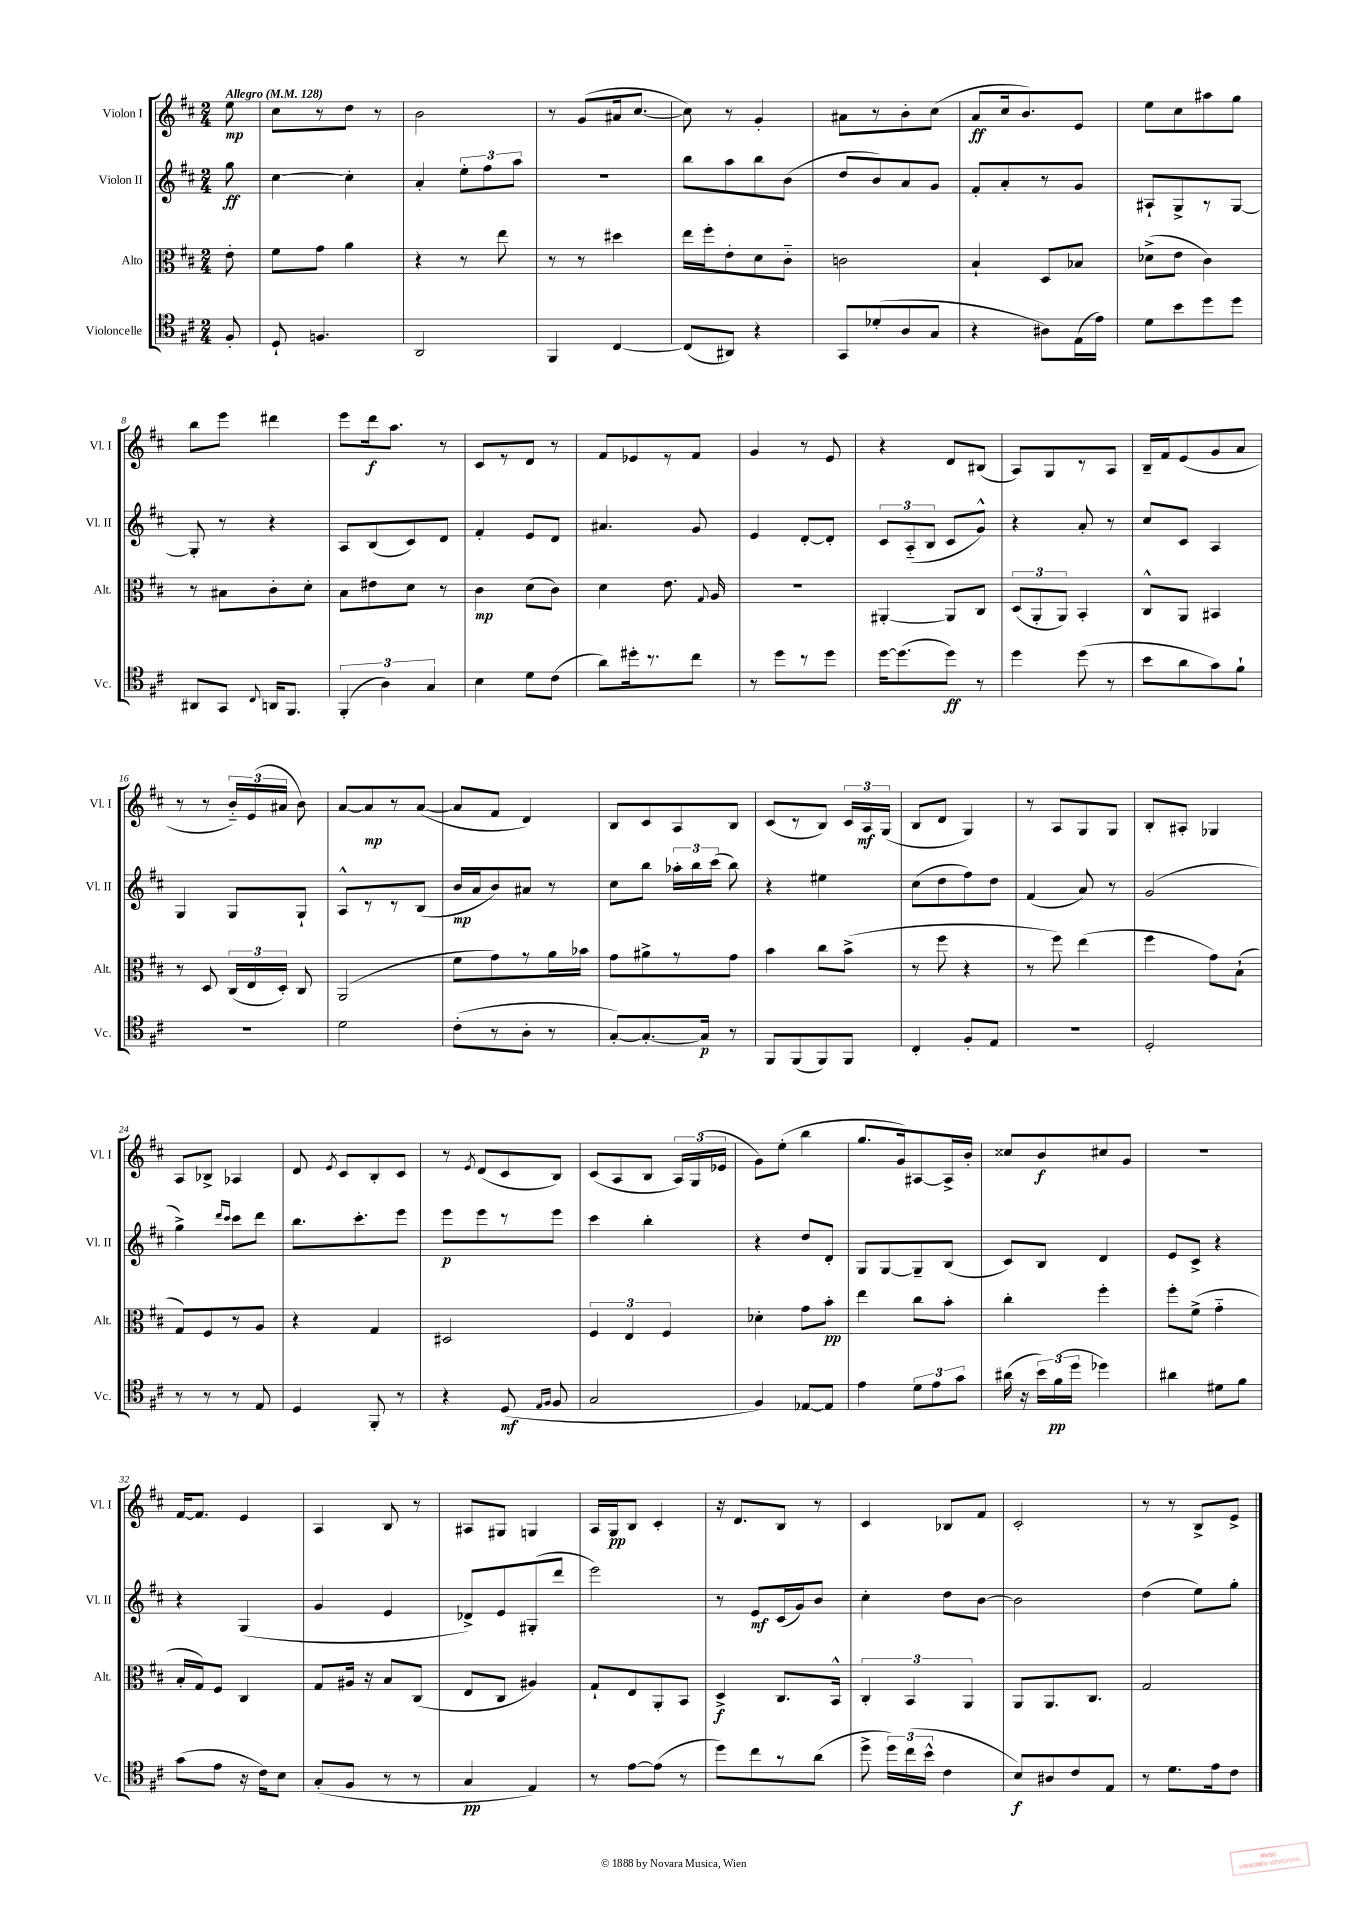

**kern	**kern	**kern	**kern
*staff4	*staff3	*staff2	*staff1
*clefC4	*clefC3	*clefG2	*clefG2
*k[f#c#]	*k[f#c#]	*k[f#c#]	*k[f#c#]
*M2/4	*M2/4	*M2/4	*M2/4
*MM128	*MM128	*MM128	*MM128
8F#'/	8e'\	8gg\	8ee\
=	=	=	=
8D`/	8f#\L	[4cc#\	8cc#\L
4.F/	8g\J	.	8r
.	4a\	4cc#'\]	8dd\J
.	.	.	8r
=	=	=	=
2AA/	4r	4a'/	2b\
.	8r	12ee'\L	.
.	.	12ff#\	.
.	8ee\	.	.
.	.	12aa\J	.
=	=	=	=
4FF#/	8r	2r	8r
.	8r	.	(8g/L
[4C#/	4dd#\	.	16a#/k
.	.	.	[8.cc#/J
=	=	=	=
(8C#/]L	16ee\LL	8bb\L	8cc#\])
.	16ff#'\J	.	.
8AA#/J)	8e'\	8aa\	8r
4r	8d\	8bb\	4g'/
.	8c#'~\J	(8b\J	.
=	=	=	=
8GG/L	2c\	8dd/L	8a#\L
(8d-'/	.	8b/)	8r
8A/	.	8a/	8b'\
8G/J	.	8g/J	(8cc#\J
=	=	=	=
4r	4B`/	8f#'/L	8a/L
.	.	8a'/	16cc#/k
.	.	.	8.b/)
8A#\L)	8D/L	8r	.
(16E\L	8B-/J	8g/J	8e/J
16e\JJ)	.	.	.
=	=	=	=
8d\L	(8d-^\L	8A#`/L	8ee\L
8b\	8e\J	8G^/	8cc#\
8dd\	4c#\)	8r	8aa#\
8dd\J	.	[8G/J	8gg\J
=	=	=	=
8AA#/L	8r	8G'/]	8bb\L
8GG/J	8B#\L	8r	8eee\J
8qqC#/	.	.	.
16AA/LK	8c#'\	4r	4ddd#\
8.FF#/J	.	.	.
.	8d'\J	.	.
=	=	=	=
(6FF#'/	8B\L	8A/L	8eee\L
.	8e#\	(8B/	16ddd\k
6A\)	.	.	.
.	.	.	8.aa\J
.	8d\J	8c#/)	.
6G/	.	.	.
.	8r	8d/J	8r
=	=	=	=
4B\	4c#\	4f#'/	8c#/L
.	.	.	8r
8d\L	(8d\L	8e/L	8d/J
(8c#\J	8c#\J)	8d/J	8r
=	=	=	=
8a\L)	4d\	4.a#/	8f#/L
16dd#'\k	.	.	8e-/
8.r	.	.	.
.	8.e\	.	8r
8cc#\J	.	8g/	8f#/J
.	8qqG/	.	.
.	16A/	.	.
=	=	=	=
8r	2r	4e/	4g/
8dd\L	.	.	.
8r	.	[8d'/L	8r
8dd\J	.	8d'/]J	8e/
=	=	=	=
[16dd\LK	[4AA#'/	12c#/L	4r
(8.dd\]	.	.	.
.	.	(12A'~/	.
.	.	12B/J	.
8dd\J)	8AA#/]L	8c#/L	8d/L
8r	8C#/J	8g^^/J)	(8B#/J
=	=	=	=
4dd\	(12D/L	4r	8A/L)
.	12AA'/	.	.
.	.	.	8G/
.	12AA/J)	.	.
(8dd\	4BB'/	8a'/	8r
8r	.	8r	8A/J
=	=	=	=
8b\L	8C#^^/L	8cc#/L	16B~/LL
.	.	.	16f#/J
8a\	8AA/J	8c#/J	(8e/
8g\)	4BB#/	4A/	8g/
8f#`\J	.	.	8a/J
=	=	=	=
2r	8r	4G/	8r
.	8D/	.	8r
.	(24C#/LL	8G/L	24b'~/LL)
.	24E/	.	(24e/
.	24D'/JJ)	.	24a#/JJ
.	8C#/	8G`/J	8b\)
=	=	=	=
2d\	(2AA/	8A^^/L	[8a/L
.	.	8r	8a/]
.	.	8r	8r
.	.	(8B/J	([8a/J
=	=	=	=
(8c#'\L	8f#\L	16b/LL	8a/]L
.	.	16a/J	.
8r	8g\)	8b/)	8f#/J
8A'\J	8r	8a#/J	4d/)
8r	16a\L	8r	.
.	16b-\JJ	.	.
=	=	=	=
[8G'/L)	8g\L	8cc#\L	8B/L
8.G'/_	8a#^\	8bb\J	8c#/
.	8r	24aa-'\LL	8A/
.	.	24bb\	.
16G/]Jk	.	.	.
.	.	(24ccc#\JJ	.
8r	8g\J	8bb\)	8B/J
=	=	=	=
8FF#/L	4b\	4r	(8c#/L
(8FF#/	.	.	8r
8FF#/)	8cc#\L	4ee#\	8B/J)
8FF#/J	(8b^\J	.	24c#/LL
.	.	.	24A/
.	.	.	(24G/JJ
=	=	=	=
4C#'/	8r	(8cc#\L	8B/L
.	8ff#\	8dd\	8d/J
8F#'/L	4r	8ff#\)	4G/)
8E/J	.	8dd\J	.
=	=	=	=
2r	8r	(4f#/	8r
.	8ff#\)	.	8A/L
.	(4ee\	8a/)	8G/
.	.	8r	8G/J
=	=	=	=
2D'/	4ff#\	(2g/	8B'/L
.	.	.	8A#'/J
.	8g\L)	.	4G-/
.	(8B`\J	.	.
=	=	=	=
8r	8G/L)	4gg^\)	8A/L
8r	8F#/	.	8B-^/J
.	.	16qqddd/LL	.
.	.	16qqccc#/JJ	.
8r	8r	8ccc#\L	4A-/
8E/	8A/J	8ddd\J	.
=	=	=	=
4D/	4r	8.bb\L	8d/
.	.	.	8qe/
.	.	.	8c#/L
.	.	8.ccc#'\	.
8FF#'/	4G/	.	8B'/
8r	.	8eee\J	8c#/J
=	=	=	=
4r	2D#/	8eee\L	8r
.	.	.	8qe/
.	.	8eee\	(8d/L
(8D/	.	8r	8c#/
16qqE/LL	.	.	.
16qqF#/JJ	.	.	.
8F#/	.	8eee\J	8B/J)
=	=	=	=
2G/	6F#/	4ccc#\	(8c#/L
.	.	.	8A/
.	6E/	.	.
.	.	4bb'\	8B/J
.	6F#/	.	.
.	.	.	24A/LL)
.	.	.	(24G/
.	.	.	24e-/JJ
=	=	=	=
4F#/)	4d-'\	4r	8g\L)
.	.	.	(8ee'\J
[8E-/L	8g\L	8dd/L	4bb\
8E-/]J	8b'\J	8d'/J	.
=	=	=	=
4e\	4ee\	8G/L	8.gg/L
.	.	[8G/	.
.	.	.	16g/k)
12d\L	8cc#\L	8G~/]	[8A#/
12e\	.	.	.
.	8b'\J	(8B/J	16A#^/]L
12g\J	.	.	.
.	.	.	16b'/JJ
=	=	=	=
(16a#\	4cc#'\	8c#/L)	8cc##/L
16r	.	.	.
24b\LL)	.	8B/J	8b/
(24f#\	.	.	.
24dd\JJ	.	.	.
4dd-\)	4ff#'\	4d/	8cc#/
.	.	.	8g/J
=	=	=	=
4a#\	8ff#'\L	8e/L	2r
.	(8f#^\J	8c#^/J	.
8d#\L	4g'~\	4r	.
8f#\J	.	.	.
=	=	=	=
(8g\L	16B'/LL	4r	[16f#/LK
.	16G/J)	.	8.f#/]J
8e\J	8F#/J	.	.
16r	4C#/	(4G/	4e/
16c#\LK)	.	.	.
8B\J	.	.	.
=	=	=	=
(8G'/L	8G/L	4g/	4A/
8F#/J	16A#/Jk	.	.
.	16r	.	.
8r	8B/L	4e/	8B/
8r	(8C#/J	.	8r
=	=	=	=
4G/	8E/L	8d-^/L)	8A#/L
.	8C#/J	8e/	8G#/J
4E/)	4A#/)	(8G#'/	4G/
.	.	8ddd/J	.
=	=	=	=
8r	8G`/L	2eee\)	16A/LL
.	.	.	16G/J
[8e\L	8E/	.	8B/J
(8e\]J	8AA'/	.	4c#'/
8r	8BB/J	.	.
=	=	=	=
8dd\L)	4D^/	8r	16r
.	.	.	8.d/L
8cc#\	.	8e/L	.
8r	8.C#/L	(16c#/L	8B/J
.	.	16g/J)	.
(8a\J	.	8b/J	8r
.	16BB^^/Jk	.	.
=	=	=	=
8dd^\	6C#'/	4cc#'\	4c#/
24dd\LL)	.	.	.
(24cc#\	6BB/	.	.
24b^^\JJ	.	.	.
4c#\	.	8dd\L	8B-/L
.	6AA/	.	.
.	.	[8b\J	8f#/J
=	=	=	=
8B/L)	8AA/L	2b\]	2c#'/
8A#/	8.AA/	.	.
8c#/	.	.	.
.	8.C#/J	.	.
8E/J	.	.	.
=	=	=	=
8r	2G/	(4dd\	8r
8.d\L	.	.	8r
.	.	8ee\L)	8B^/L
16e\k	.	.	.
8c#\J	.	8gg'\J	8e^/J
==	==	==	==
*-	*-	*-	*-
